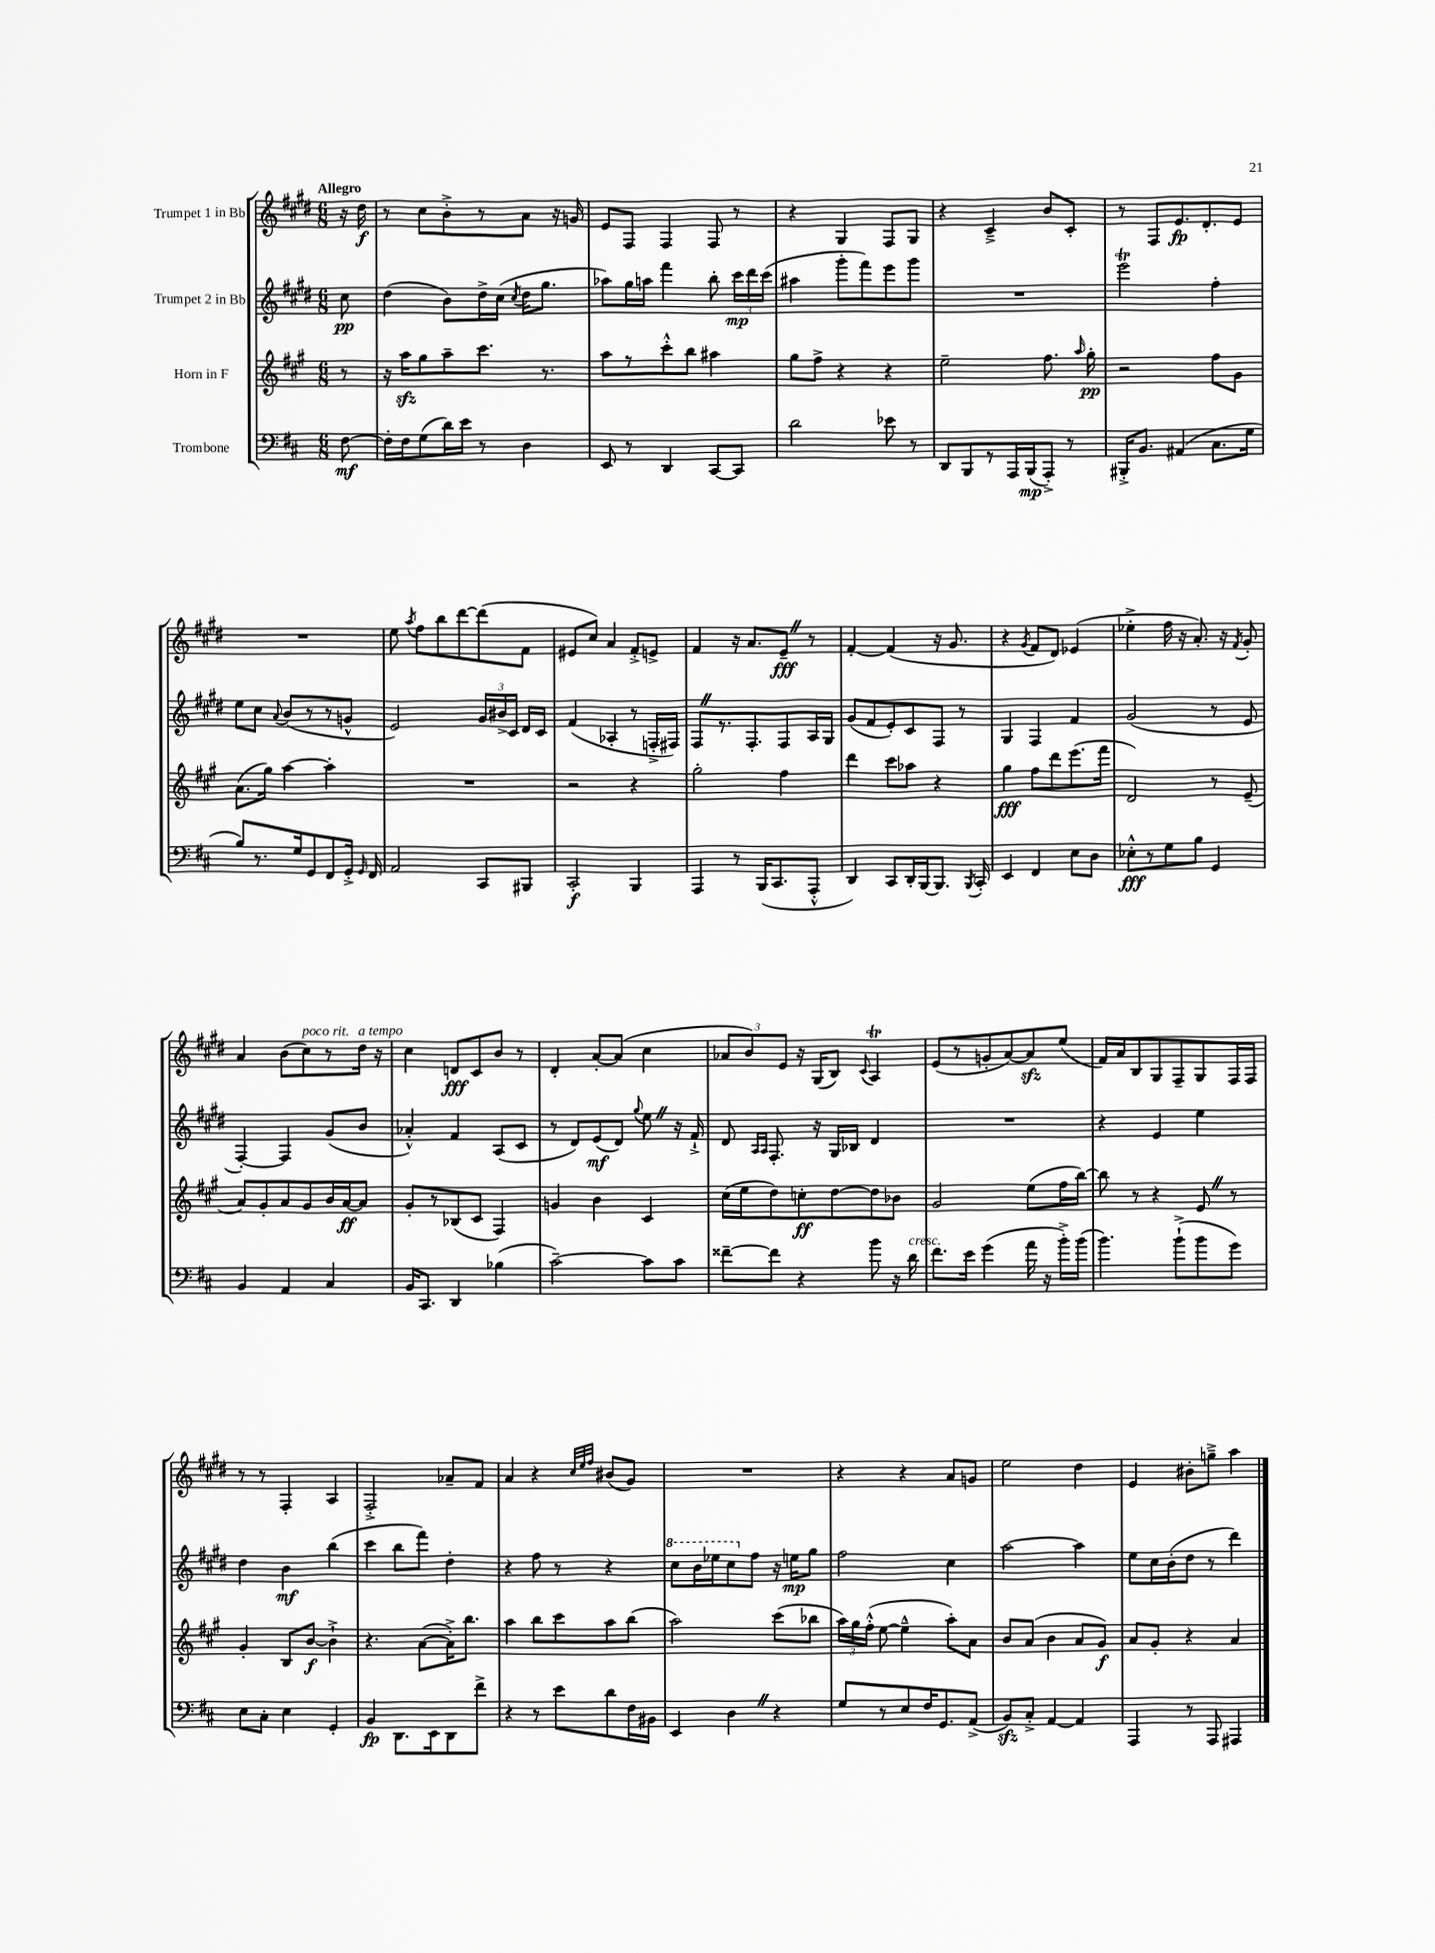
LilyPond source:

<<
\new StaffGroup <<
\new Staff = "s0" \with { instrumentName = "Trumpet 1 in Bb" } {
    \clef treble \key e \major \numericTimeSignature \time 6/8 \partial 8 \tempo "Allegro"
    \autoBeamOff r16 dis''16\f |
    r8 cis''8[ b'8-.-> r8 a'8] r16 g'16 |
    e'8[ fis8] fis4 fis8 r8 |
    r4 gis4 fis8[ gis8] |
    r4 cis'4---> b'8[ cis'8]-. |
    r8 fis8[ e'8.\fp dis'8.-. e'8] |
    R2. |
    e''8 \acciaccatura { a''8 } fis''8[ b''8 dis'''8~ dis'''8( fis'8] |
    eis'8[ cis''8]) a'4 fis'8[-.-> e'8]-> |
    fis'4 r16 a'8.[ e'8]--\fff \once \override BreathingSign.text = \markup { \musicglyph "scripts.caesura.straight" } \breathe r8 |
    fis'4~-. fis'4( r16 gis'8. |
    r4 \acciaccatura { gis'8 } fis'8[ dis'8]) ees'4( |
    ees''4-.-> fis''16 r16 a'8.-.) r16 \acciaccatura { fis'8 } gis'8-. |
    a'4 b'8[( cis''8^\markup { \italic "poco rit." }) r8 dis''16]^\markup { \italic "a tempo" } r16 |
    cis''4 d'8[\fff cis'8 b'8] r8 |
    dis'4-. a'8[~-. a'8]( cis''4 |
    \tuplet 3/2 { aes'8[ b'8) e'8] } r16 gis16[( b8]) \appoggiatura { cis'8 } a4\trill |
    e'8[( r8 g'8-. a'8~) a'8\sfz e''8]( |
    fis'16[) a'16 b8 gis8 fis8-- gis8 fis16 fis16] |
    r8 r8 fis4-. a4 |
    fis2-.-> aes'8[-- fis'8] |
    a'4 r4 \grace { cis''32[ e''32 fis''32] } bis'8[( gis'8]) |
    R2. |
    r4 r4 a'8[ g'8] |
    e''2 dis''4 |
    e'4 bis'8[-. g''8]---> a''4 \bar "|." |
}
\new Staff = "s1" \with { instrumentName = "Trumpet 2 in Bb" } {
    \clef treble \key e \major \numericTimeSignature \time 6/8 \partial 8
    \autoBeamOff cis''8\pp |
    dis''4( b'8[) dis''16-> cis''16]( \acciaccatura { cis''8 } dis''16[ gis''8.] |
    aes''8[) gis''16 a''16] fis'''4 b''8-. \tuplet 3/2 { cis'''16[\mp dis'''16 cis'''16]( } |
    ais''4 gis'''8[-. fis'''8) e'''8 gis'''8] |
    R2. |
    e'''2\trill fis''4-. |
    e''8[ cis''8] \appoggiatura { a'8 } b'8[( r8 r8 g'8]-^ |
    e'2) \tuplet 3/2 { gis'16[ bis'16-> cis'16] } dis'16[ cis'16] |
    fis'4( aes4-. r8 f16[-.-> fis16]) |
    fis8[ \once \override BreathingSign.text = \markup { \musicglyph "scripts.caesura.straight" } \breathe r8. fis8.-. fis8 a16 gis16] |
    gis'8[( fis'8 e'8-.) cis'8 fis8] r8 |
    gis4 fis4 fis'4 |
    gis'2( r8 e'8 |
    fis4~-.) fis4 gis'8[( b'8] |
    aes'4-.-^) fis'4 a8[( cis'8] |
    r8 dis'8[) e'8\mf( dis'8]) \appoggiatura { gis''8 } e''8 \once \override BreathingSign.text = \markup { \musicglyph "scripts.caesura.straight" } \breathe r16 fis'16-!-> |
    dis'8 \grace { a16[ a16] } fis8.-. r16 gis16[ bes16] dis'4 |
    R2. |
    r4 e'4 e''4 |
    dis''4 b'4\mf b''4( |
    cis'''4 b''8[ fis'''8]) dis''4-. |
    r4 fis''8 r8 r4 |
    \ottava #1 cis'''8[ b''16 ees'''16 cis'''8 \ottava #0 fis''8] r16 e''!16[\mp gis''8] |
    fis''2 cis''4 |
    a''2~ a''4 |
    e''8[ cis''16 b'16-.( dis''8] r8 dis'''4) \bar "|." |
}
\new Staff = "s2" \with { instrumentName = "Horn in F" } {
    \clef treble \key a \major \numericTimeSignature \time 6/8 \partial 8
    \autoBeamOff r8 |
    r16 a''16[\sfz gis''8 a''8-- cis'''8.] r8. |
    a''8[ r8 cis'''8-.-^ b''8] ais''4 |
    gis''8[ fis''8]-> r4 r4 |
    e''2-- fis''8. \grace { a''16 } gis''16-.\pp |
    r2 fis''8[ gis'8] |
    a'8.[( gis''16]) a''4~ a''4-. |
    R2. |
    r2 r4 |
    gis''2-. fis''4 |
    d'''4 cis'''8[ aes''8] r4 |
    gis''4\fff fis''8[ d'''8 e'''8.( fis'''16] |
    d'2) r8 e'8--( |
    a'8[) gis'8-. a'8 gis'8 b'16 a'16~\ff a'8] |
    gis'8[-. r8 bes8( cis'8] fis4) |
    g'4 b'4 cis'4 |
    cis''16[( e''16 d''8) c''8-.\ff d''8~ d''8 bes'8] |
    gis'2 e''8[( fis''16 b''16]~) |
    b''8 r8 r4 e'8 \once \override BreathingSign.text = \markup { \musicglyph "scripts.caesura.straight" } \breathe r8 |
    gis'4-. b8[ b'8]~\f b'4-!-> |
    r4. a'8[~( a'16-.->) b''8.] |
    a''4 b''8[ cis'''8 a''8 b''8]( |
    a''2) cis'''8[( bes''8] |
    \tuplet 3/2 { a''16[) gis''16 fis''16]-.-^( } e''8~ e''4---^ a''8[-.) a'8] |
    b'8[ a'8]( b'4 a'8[ gis'8]\f) |
    a'8[ gis'8]-. r4 a'4 \bar "|." |
}
\new Staff = "s3" \with { instrumentName = "Trombone" } {
    \clef bass \key d \major \numericTimeSignature \time 6/8 \partial 8
    \autoBeamOff fis8~\mf |
    fis16[-. fis16 g8( d'16) e'16] r8 d4 |
    e,8 r8 d,4 cis,8[~ cis,8] |
    d'2 ees'8 r8 |
    d,8[ b,,8 r8 a,,16 b,,16\mp( a,,8]-.->) r8 |
    bis,,16[-.-> b,8.] ais,4( cis8.[ g16] |
    b8[) r8. g16 g,8 fis,8 g,16]-.-> \grace { g,16 } fis,16 |
    a,2 cis,8[ bis,,8] |
    cis,2-.\f b,,4 |
    a,,4 r8 b,,16[( cis,8. a,,8]-.-^ |
    d,4) cis,8[ d,16-. b,,16~ b,,8.] \acciaccatura { b,,8 } cis,16-. |
    e,4 fis,4 e8[ d8] |
    ees8[-.-^\fff r8 g8 b8] g,4 |
    b,4 a,4 cis4 |
    b,16[ cis,8.] d,4 bes4( |
    cis'2~--) cis'8[ cis'8] |
    fisis'8[~-- fisis'8] r4 b'8 r16 d'16^\markup { \italic "cresc." } |
    fis'8.[ e'16] g'4( a'16 r16 b'16[-.->) b'16]( |
    b'4.) b'8[-!->( b'8 g'8]) |
    e8[ cis8]-. e4 g,4-. |
    b,4\fp d,8.[ e,16 d,8 fis'8]-> |
    r4 r8 e'8[ d'8 fis16 bis,16] |
    e,4 d4 \once \override BreathingSign.text = \markup { \musicglyph "scripts.caesura.straight" } \breathe r4 |
    g8[ r8 e8 fis16 g,8. a,8]->( |
    b,8[\sfz) cis8]-.-> a,4~ a,4 |
    a,,4 r8 a,,8 ais,,4 \bar "|." |
}
>>
>>
\layout { \context { \Score \remove "Bar_number_engraver" } }
